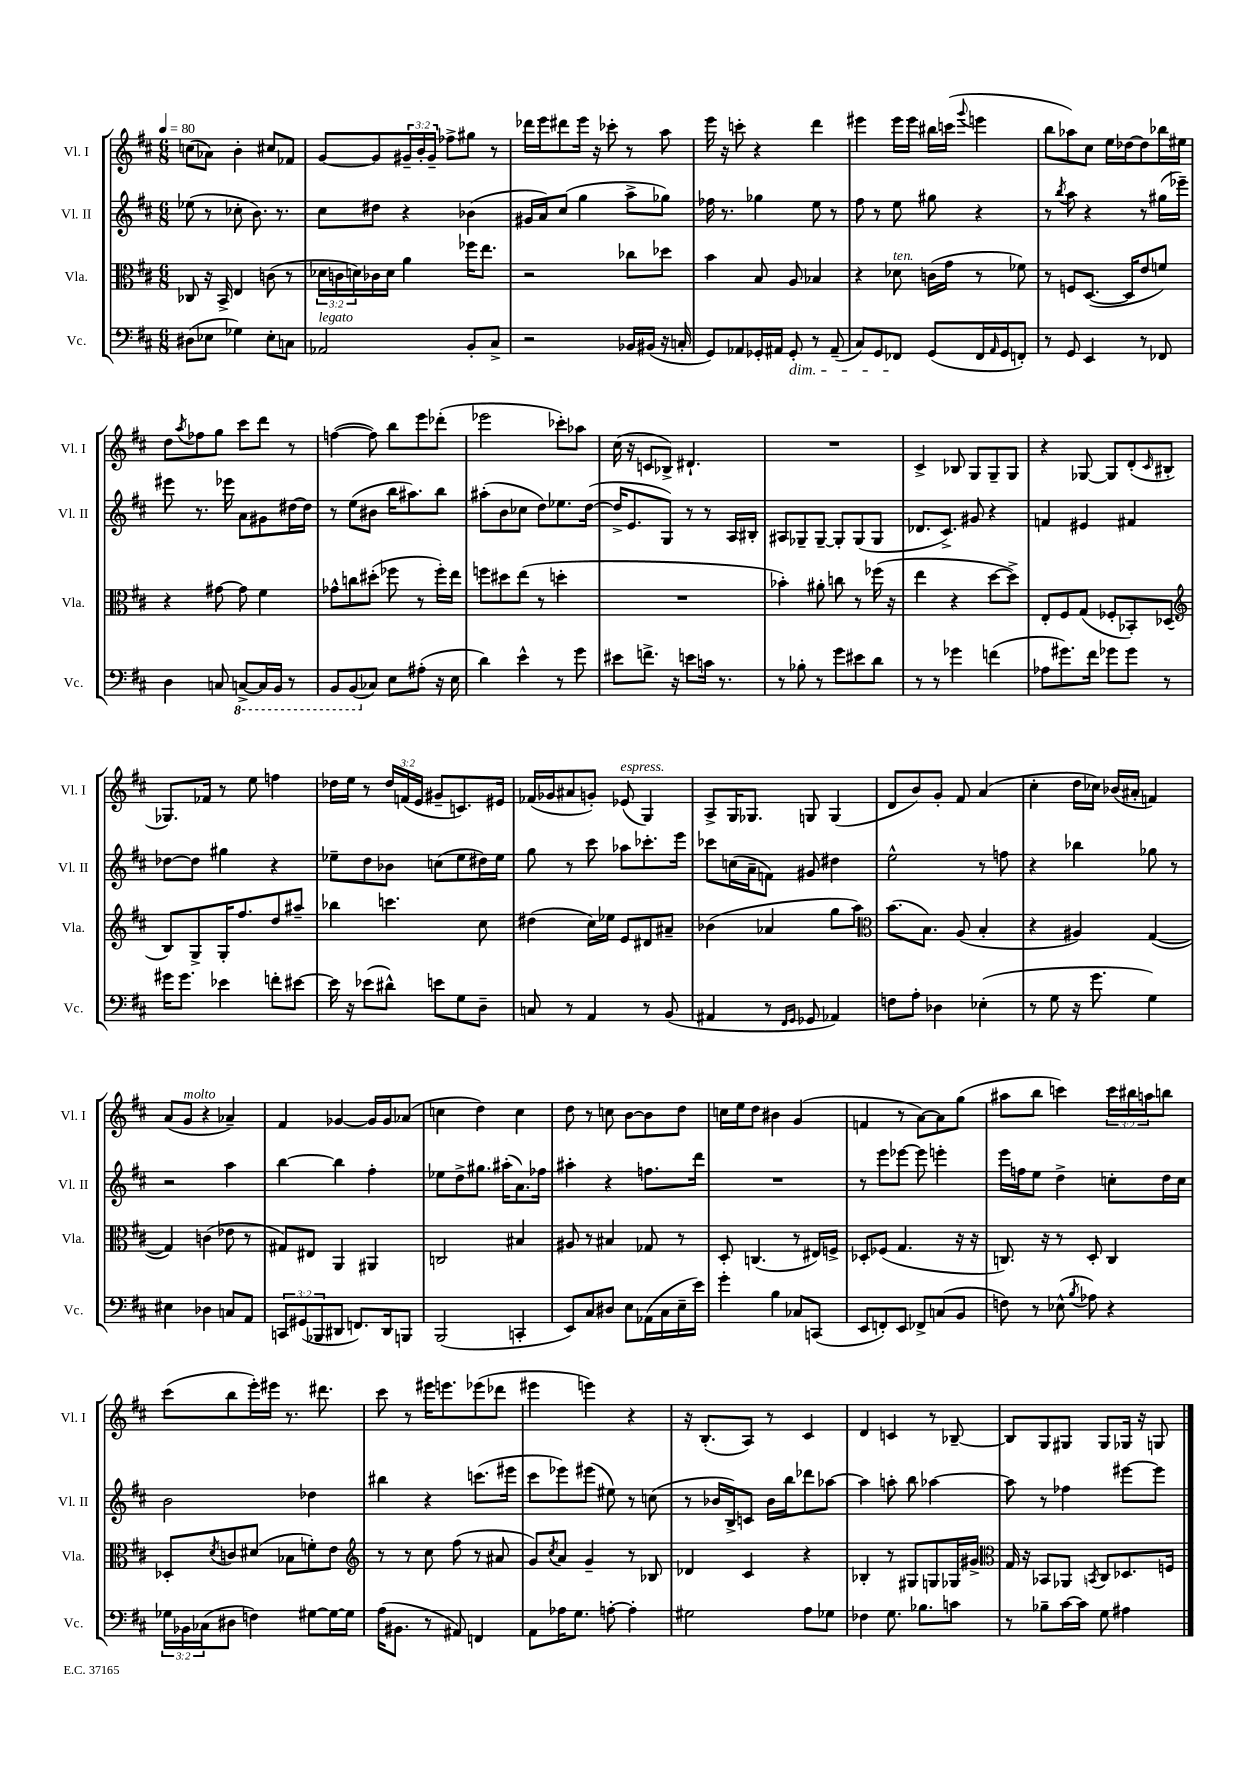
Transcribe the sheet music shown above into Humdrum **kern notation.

**kern	**kern	**kern	**kern
*part4	*part3	*part2	*part1
*staff4	*staff3	*staff2	*staff1
*I"Vc.	*I"Vla.	*I"Vl. II	*I"Vl. I
*I'Vc.	*I'Vla.	*I'Vl. II	*I'Vl. I
*clefF4	*clefC3	*clefG2	*clefG2
*k[f#c#]	*k[f#c#]	*k[f#c#]	*k[f#c#]
*M6/8	*M6/8	*M6/8	*M6/8
*MM80	*MM80	*MM80	*MM80
=1	=1	=1	=1
(8D#X\L	8C-X/	(8ee-X\	(8ccn\L
8E-X\J	16r	8r	8a-X\J)
.	16BB^/	.	.
4G-X\)	4E/	8cc-X'\	4b'\
.	.	8.b\)	.
8E-'\L	(8cn\	.	8cc#X/L
.	.	8.r	.
8Cn\J	8r	.	8f-X/J
=2	=2	=2	=2
!LO:TX:a:i:t=legato	!	!	!
2AA-X/	24d-X\LL	8cc#\L	[8g/L
.	24cn\	.	.
.	24dn\)	.	.
.	16c-X\	8dd#X\J	8g/]
.	16d\JJ	.	.
.	4a\	4r	24g#X~/L
.	.	.	24b'/
.	.	.	24g#~/JJ
.	.	.	8ff-X^\L
8BB'/L	16ff-X\KL	(4b-X\	8gg#X\J
.	8.ee\J	.	.
8C#^/J	.	.	8r
=3	=3	=3	=3
2r	2r	16g#X/LL	16ddd-X\LL
.	.	16a/J)	16eee\J
.	.	(8cc#/J	8ddd#X\
.	.	4gg\	16eee\Jk
.	.	.	16r
.	.	.	8ccc-X'\
16BB-X/LL	8cc-X\L	8aa^\L	8r
(16BB#X/JJ	.	.	.
16r	8dd-X\J	8gg-X\J)	8aa\
16Cn'/	.	.	.
=4	=4	=4	=4
8GG/L)	4b\	16ff-X\	16eee\
.	.	8.r	16r
8AA-X/	.	.	8cccn'\
16GG-X'/L	8B/	4gg-X\	4r
16AA#X/JJ	.	.	.
!LO:TX:b:i:t=dim.	!	!	!
8GG-'/	8A/	.	.
8r	4B-X/	8ee\	4ddd\
(8AA#~/	.	8r	.
=5	=5	=5	=5
8C#/L)	4r	8ff#\	4eee#X\
8GG/	.	8r	.
!	!LO:TX:a:i:t=ten.	!	!
8FF-X/J	8d-X\	8ee\	16eee#\LL
.	.	.	16eee#\JJ
(8GG/L	(16cn\LL	8gg#X\	16bb#X\LL
.	16g\JJ	.	(16cccn\JJ
.	.	.	8qqggg/
16FF-/L	8r	4r	4eeen\
16qqAA/	.	.	.
16GG/J	.	.	.
8FFn'/J)	8f-X\)	.	.
=6	=6	=6	=6
8r	8r	8r	8bb\L
.	.	8qbb/	.
8GG/	8Fn/L	8aa\	8aa-X\)
4EE/	([8.D/J	4r	8cc#\J
.	.	.	16ee\LL
.	16D/KL]	.	[16dd-X\J
8r	8e/	8r	8dd-\]
8FF-X/	8fn/J)	(16gg#X\LL	16bb-X\L
.	.	16eee-X~\JJ)	16ee#X\JJ
!!LO:LB:g=z
=7	=7	=7	=7
4D\	4r	8eee#X\	8dd\L
.	.	.	8qaa/
.	.	8.r	8ff-X\
8Cn/	[8g#X\	.	8gg\J
.	.	16eee-X\	.
*8ba	*	*	*
[8CCn^/L	8g#\]	8a\L	8ccc#\L
16CC/L]	4f#\	8g#X\	8ddd\J
16BBB/JJ	.	.	.
8r	.	[16dd#X\L	8r
.	.	16dd#\JJ]	.
=8	=8	=8	=8
8BBB/L	8g-X^^\L	8r	([4ffn\
(8BBB/	8ccn\	(8ee\L	.
*X8ba	*	*	*
8C-X/J)	(8dd#X'\J	8b#X\J	8ff\])
8E\L	8ff-X\	16bb\KL	8bb\L
.	.	8.aa#X\)	.
(8A#X'\J	8r	.	8eee\
16r	16ff-'\LL)	8bb\J	(8ddd-X'\J
16E\	16ee\JJ	.	.
=9	=9	=9	=9
4d\)	8ffn\L	(8aa#X'\L	2eee-X\
.	8dd#X\	8b\	.
4e^^\	(8ee\J	8cc-X\J	.
.	8r	8dd\L)	.
8r	4ddn'\	8.ee-X\	8ccc-X'\L)
8g\	.	.	8aa-X\J
.	.	([16dd\Jk	.
=10	=10	=10	=10
8e#X\L	2.r	16dd^/KL]	(16cc#\
.	.	8.e/	16r
8.fn^\J	.	.	8cn/L
.	.	8G/J)	8B-X^/J)
16r	.	.	.
8en\L	.	8r	4.d#X`/
16cn\Jk	.	8r	.
8.r	.	.	.
.	.	16A/LL	.
.	.	16B#X'/JJ	.
=11	=11	=11	=11
8r	4b-X'\)	8A#X/L	2.r
8B-X'\	.	8G-X~/	.
8r	8a#X'\	[8G-~/J	.
8g\L	8ccn\	8G-'/L]	.
8e#X\	8r	(8G-/	.
8d\J	(16ff-X\	8G-/J	.
.	16r	.	.
=12	=12	=12	=12
8r	4ee\	8.d-X/L	4c#^/
8r	.	.	.
.	.	8.c#^/J)	.
4g-X\	4r	.	8B-X/
.	.	8g#X/	8G/L
(4fn\	[8dd\L	4r	8G~/
.	8dd^\J])	.	8G/J
=13	=13	=13	=13
8A-X\L	8E'/L	4fn/	4r
8.g#X\)	8F#/	.	.
.	(8G/J	4e#X/	[8G-X/
16f#\Jk	.	.	.
8g-X\L	8F-X'/L	.	8G-/L]
8g-\J	8BB-X'/)	4f#X/	(8d'/
.	.	.	16qqc#/
8r	(8D-X/J	.	8B#X'/J
!!LO:LB:g=z
=14	=14	=14	=14
*	*clefG2	*	*
16g#X\KL	8B/L)	[8dd-X\L	8.G-X/L)
8.g#\J	.	.	.
.	8G^/	8dd-\J]	.
.	.	.	16f-X/Jk
4e-X\	16G'/K	4gg#X\	8r
.	8.ff#/	.	.
.	.	.	8ee\
8fn'\L	8dd/	4r	4ffn\
[8e#X\J	8aa#X~/J	.	.
=15	=15	=15	=15
16e#\]	4bb-X\	8ee-X~\L	16dd-X\LL
16r	.	.	16ee\JJ
(8e-X\L	.	8dd\	8r
8d#X^^\J)	4.cccn\	8b-X\J	24dd-/LL
.	.	.	(24fn/
.	.	.	24e/JJ
8en\L	.	(8ccn\L	8g#X~/L
8G\	.	8ee-\	8.cn/)
8D~\J	8cc#\	16dd#X\L)	.
.	.	16ee-\JJ	16e#X/Jk
=16	=16	=16	=16
8Cn/	(4dd#X\	8gg\	(16f-X/LL
.	.	.	16g-X/J
8r	.	8r	8a#X/
4AA/	16cc#\LL)	8ccc#\	8gn'/J)
.	16ee-X\JJ	.	.
!	!	!	!LO:TX:a:i:t=espress.
.	8e/L	8aa-X\L	(8e-X/
8r	8d#X/	8.ccc-X'\	4G/)
(8BB/	8a#X~/J	.	.
.	.	16eee\Jk	.
=17	=17	=17	=17
4AA#X/	(4b-X\	8ccc-X\L	8A^/L
.	.	(16ccn\L	16G/K
.	.	16a~\J	8.G-X/J
8r	4a-X/	8fn\J)	.
16qqFF#/LL	.	.	.
16qqGG/JJ	.	.	.
8GG-X/	.	8g#X/	8Gn/
4AA-X/)	8gg\L	4dd#X\	(4G/
.	8aa\J)	.	.
=18	=18	=18	=18
*	*clefC3	*	*
8Fn\L	(8.b\L	2ee^^\	8d/L
8A'\J	.	.	8b/)
.	8.B\J)	.	.
4D-X\	.	.	8g'/J
.	(8A/	.	8f#/
(4E-X'\	4B'/	8r	(4a/
.	.	8ffn\	.
=19	=19	=19	=19
8r	4r	4r	4cc#'\
8G\	.	.	.
16r	4A#X/)	4bb-X\	16dd\LL
8.g\	.	.	16cc-X\JJ)
.	.	.	(16b-X/LL
.	.	.	16a#X'/JJ
4G\)	([4G/	8gg-X\	4fn/)
.	.	8r	.
!!LO:LB:g=z
=20	=20	=20	=20
4E#X\	4G/])	2r	(8a/L
!	!	!	!LO:TX:a:i:t=molto
.	.	.	8g/J
4D-X\	(4cn\	.	4r
8Cn/L	8e-X\	4aa\	4a-X~/)
8AA/J	8r	.	.
=21	=21	=21	=21
12CCn/L	8G#X/L)	[4bb\	4f#/
(12GG#X/	.	.	.
.	8E#X/J	.	.
12BBB-X/	.	.	.
8DD#X/J	4AA/	4bb\]	[4g-X/
8.FFn/L)	.	.	.
.	4AA#X/	4ff#'\	16g-/LL]
16DD#/k	.	.	16g-/J
8BBBn/J	.	.	(8a-X/J
=22	=22	=22	=22
(2BBB/	2Cn/	8ee-X\L	4ccn\
.	.	8dd^\	.
.	.	8.gg#X\J	4dd\)
.	.	(16aa#X'\KL	.
4CCn'/	4B#X/	8.a\)	4cc\
.	.	16ff-X\Jk	.
=23	=23	=23	=23
8EE/L)	8A#X/	4aa#X'\	8dd\
8C#/	8r	.	8r
8D#X/J	4B#X/	4r	8ccn\
8E\L	.	.	[8b\L
(16AA-X\L	8G-X/	8.ffn\L	8b\]
16C#\	.	.	.
16E~\	8r	.	8dd\J
16e\JJ)	.	16ddd\Jk	.
=24	=24	=24	=24
4g'\	8D'/	2.r	16ccn\LL
.	.	.	16ee\J
.	(4.Cn/	.	8dd\J
4B\	.	.	4b#X\
8C-X/L	8r	.	(4g/
(8CCn/J	16E#X/LL)	.	.
.	16Fn^/JJ	.	.
=25	=25	=25	=25
8EE/L	8D-X'/L	8r	4fn/
8FFn'/)	(8F-X/J	8eee\L	.
8EE/J	4.G/	[8eee-X\J	8r
8FF-X^/L	.	8eee-\]	[8a\L)
(8Cn/	.	4eeen'\	8a\]
8BB/J	16r	.	(8gg\J
.	16r	.	.
=26	=26	=26	=26
8Fn\)	8.Cn/)	16eee\LL	8aa#X\L
.	.	16ffn\J	.
8r	.	8ee\J	8bb\J
.	16r	.	.
(8E-X^^\	8r	4dd^\	4cccn\)
8qB/	.	.	.
8A-X\)	8D'/	.	.
4r	4C/	8ccn'\L	24ccc\LL
.	.	.	24bb#X\
.	.	.	24aan\J
.	.	16dd\L	8bbn\J
.	.	16cc\JJ	.
!!LO:LB:g=z
=27	=27	=27	=27
24G-X\LL	8D-X'/L	2b\	(8ccc#\L
24BB-X\	.	.	.
(24C-X\J	.	.	.
.	8qd/	.	.
8D#X\J	8cn/	.	8bb\
4Fn\)	(8d#X/J	.	16eee'\L)
.	.	.	16eee#X\JJ
.	8B-X\L	.	8.r
[8G#X\L	8fn'\)	4dd-X\	.
.	.	.	8.ddd#X\
16G#\L_	8e\J	.	.
16G#\JJ]	.	.	.
=28	=28	=28	=28
*	*clefG2	*	*
(16A\KL	8r	4bb#X\	8ccc#\
8.BB#X\J	.	.	.
.	8r	.	8r
8r	8cc#\	4r	16eee#X\KL
.	.	.	8.eeen\
8AA#X/)	(8ff#\	.	.
4FFn/	8r	(8.cccn\L	(8eee-X\
.	8a#X/	.	8ddd-X\J
.	.	16eee#X\Jk	.
=29	=29	=29	=29
8AA\L	8g/L)	8ccc#\L	4eee#X\
.	8qcc#/	.	.
16A-X\K	8a/J	8eee-X\)	.
8.G\J	.	.	.
.	4g~/	(8eee#X\J	4eeen\)
[8An'\	.	8ee#X\)	.
4A'\]	8r	8r	4r
.	8B-X/	(8ccn\	.
=30	=30	=30	=30
2G#X\	4d-X/	8r	16r
.	.	.	(8.B'/L
.	.	16b-X/LL	.
.	.	16B^/J)	.
.	4c#/	8cn/J	8A/J)
.	.	16b-\LL	8r
.	.	16bb\J	.
8A\L	4r	8ddd-X\	4c#/
8G-X\J	.	[8aa-X\J	.
=31	=31	=31	=31
4F-X\	4B-X'/	4aa-\]	4d/
8.G\	8r	8aan'\	4cn/
.	8G#X/L	8bb\	.
8.B-X\L	.	.	.
.	8Gn/	[4aa-X\	8r
8cn\J	16G-X/L	.	[8B-X~/
.	16g#X^/JJ	.	.
=32	=32	=32	=32
*	*clefC3	*	*
8r	16G/	8aa-\]	8B-/L]
.	16r	.	.
8B-X~\L	8BB-X/L	8r	8G/
[16c#\L	8AA-X/J	4ff-X\	8G#X/J
16c#\JJ]	.	.	.
.	8qBBn/	.	.
8G\	8C#/L	.	8G#/L
4A#X\	8.D-X/	[8eee#X\L	16G-X/Jk
.	.	.	16r
.	.	8eee#\J]	8Gn/
.	16Fn/Jk	.	.
==	==	==	==
*-	*-	*-	*-
